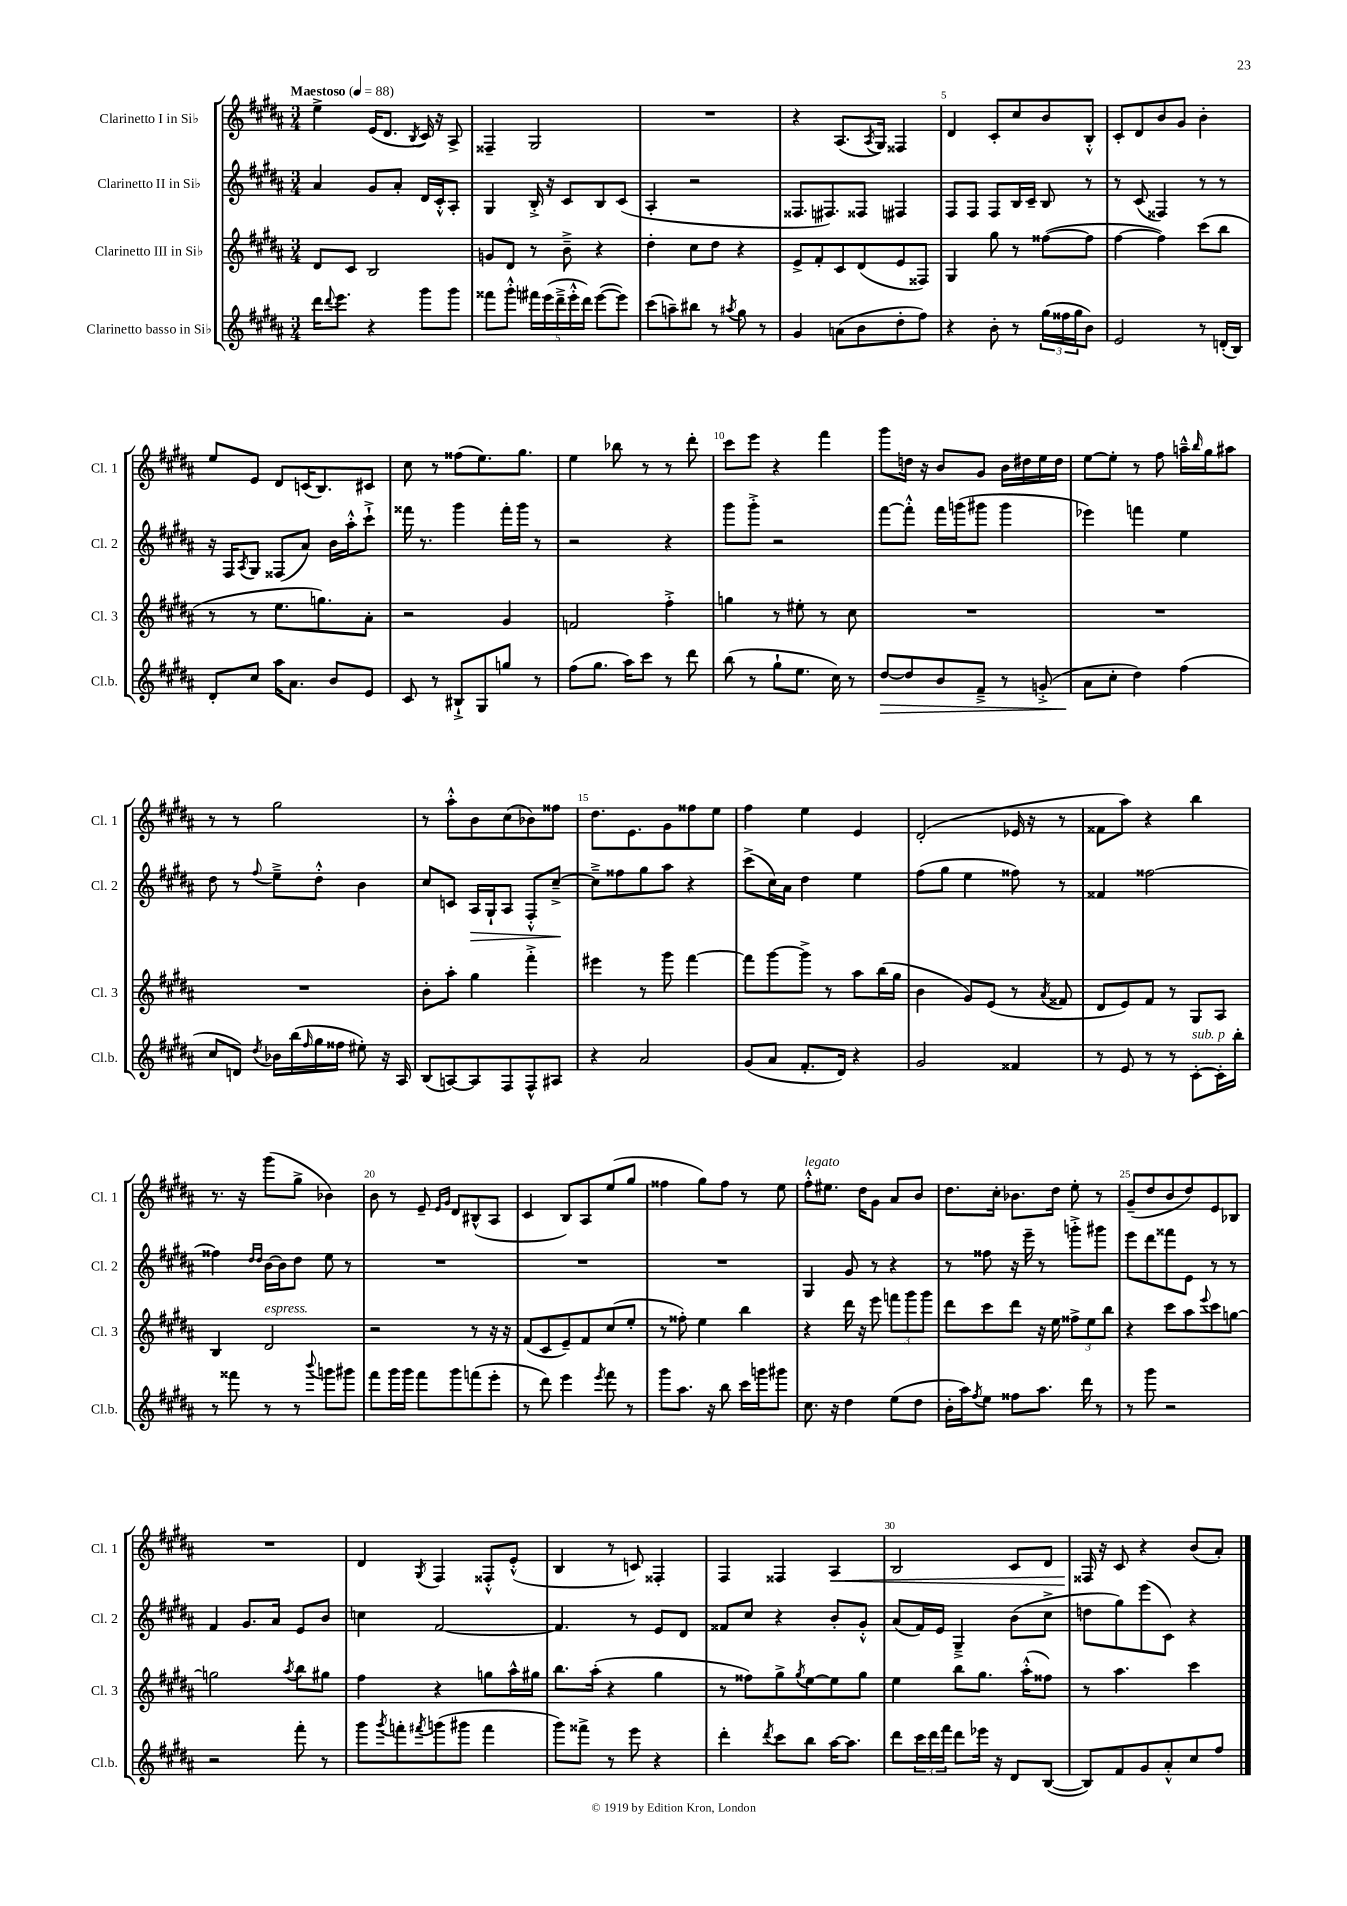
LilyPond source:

<<
\new StaffGroup <<
\new Staff = "s0" \with { instrumentName = "Clarinetto I in Sib" shortInstrumentName = "Cl. 1" } {
    \clef treble \key b \major \numericTimeSignature \time 3/4 \tempo "Maestoso" 4 = 88
    e''4-> e'16( dis'8. \acciaccatura { b8 } cis'16) r16 ais8-> |
    fisis4-- gis2 |
    R2. |
    r4 ais8.( \acciaccatura { ais8 } gis16) fisis4 |
    dis'4 cis'8-. cis''8 b'8 b8-.-^ |
    cis'8-. dis'8 b'8 gis'8 b'4-. |
    e''8 e'8 dis'8 c'16( b8.) cis'8 |
    cis''8 r8 fisis''8( e''8.) gis''8. |
    e''4 bes''8 r8 r8 dis'''8-. |
    cis'''8 e'''8 r4 fis'''4 |
    gis'''8 d''16 r16 b'8 gis'8 b'16 dis''16 e''16 dis''16 |
    e''8~ e''8-. r8 fis''8 a''16---^ \grace { b''16 } gis''16 ais''8 |
    r8 r8 gis''2 |
    r8 ais''8-.-^ b'8 cis''8( bes'8) fisis''8 |
    dis''8. e'8. gis'8 fisis''8 e''8 |
    fis''4 e''4 e'4 |
    dis'2-.( ees'16 r16 r8 |
    fisis'8 ais''8) r4 b''4 |
    r8. r16 gis'''8( gis''8-> bes'4) |
    b'8 r8 e'8-- \grace { e'16 gis'16 } dis'8 bis8-^( ais8 |
    cis'4 b8) ais8 e''8( gis''8 |
    fisis''4 gis''8) fisis''8 r8 e''8 |
    fis''8-.-^^\markup { \italic "legato" } eis''8. dis''16 gis'8 ais'8 b'8 |
    dis''8. cis''16-. bes'8. dis''16 e''8-. r8 |
    gis'8--( dis''8 b'8 dis''8) e'8 bes8 |
    R2. |
    dis'4 \acciaccatura { gis8 } fis4 fisis8-.-^ e'8-.-^( |
    b4 r8 c'8) fisis4-. |
    fis4 fisis4 ais4\< |
    b2 cis'8 dis'8 |
    fisis16\! r16 cis'8 r4 b'8( ais'8-.) \bar "|." |
}
\new Staff = "s1" \with { instrumentName = "Clarinetto II in Sib" shortInstrumentName = "Cl. 2" } {
    \clef treble \key b \major \numericTimeSignature \time 3/4
    ais'4 gis'8 ais'8-. dis'16 cis'16-.-^ ais8-. |
    gis4 b16-.-> r16 cis'8 b8 cis'8( |
    ais4-. r2 |
    fisis8. fis8.) fisis8 fis4 |
    fis8 fis8 fis8 b16 cis'16-- b8 r8 |
    r8 cis'8( fisis4) r8 r8 |
    r16 fis16 \acciaccatura { ais8 } gis8 fisis8( ais'8) b'16 ais''16-.-^ cis'''8-!-> |
    fisis'''16 r8. gis'''4 fisis'''16-. gis'''16 r8 |
    r2 r4 |
    gis'''8 gis'''8-.-> r2 |
    fis'''8~ fis'''8-.-^ fis'''16 g'''16( gis'''8 gis'''4 |
    ees'''4) f'''4 e''4 |
    dis''8 r8 \appoggiatura { fis''8 } e''8---> dis''8-.-^ b'4 |
    cis''8 c'8 ais16\> gis16-! ais8 fis8-.-^ cis''8~--->\! |
    cis''8---> fisis''8 gis''8 ais''8 r4 |
    cis'''8->( cis''16) ais'16 dis''4 e''4 |
    fis''8( gis''8 e''4 fisis''8) r8 |
    fisis'4 fisis''2~ |
    fisis''4 \grace { dis''16 dis''16 } b'16~ b'16 dis''8 e''8 r8 |
    R2. |
    R2. |
    R2. |
    gis4 gis'8 r8 r4 |
    r8 fisis''8 r16 e'''16-- r8 g'''8-.-> gis'''8 |
    e'''8 dis'''8 fisis'''8 e'8 r8 r8 |
    fis'4 gis'8. ais'16 e'8 b'8 |
    c''4 fis'2~ |
    fis'4. r8 e'8 dis'8 |
    fisis'8 cis''8 r4 b'8-. gis'8-.-^ |
    ais'8( fis'16) e'16 gis4---> b'8( cis''8-> |
    d''8 gis''8) e'''8( cis'8) r4 \bar "|." |
}
\new Staff = "s2" \with { instrumentName = "Clarinetto III in Sib" shortInstrumentName = "Cl. 3" } {
    \clef treble \key b \major \numericTimeSignature \time 3/4
    dis'8 cis'8 b2 |
    g'8 dis'8 r8 b'8---> r4 |
    dis''4-. cis''8 dis''8 r4 |
    e'8-> fis'8-. cis'8 dis'8( e'8 fisis8) |
    gis4 gis''8 r8 fisis''8~( fisis''8 |
    fis''4~ fis''4) cis'''8( b''8 |
    r8 r8 e''8. g''8.) ais'8-. |
    r2 gis'4 |
    f'2 fis''4-.-> |
    g''4 r8 eis''8-. r8 cis''8 |
    R2. |
    R2. |
    R2. |
    b'8-. ais''8-. gis''4 fis'''4-.-> |
    eis'''4 r8 gis'''8 fis'''4~ |
    fis'''8 gis'''8~ gis'''8-> r8 ais''8 b''16( gis''16 |
    b'4 gis'8) e'8( r8 \acciaccatura { ais'8 } fisis'8 |
    dis'8 e'8) fis'8 r8 gis8 ais8 |
    b4 dis'2^\markup { \italic "espress." } |
    r2 r8 r16 r16 |
    fis'8( cis'8 e'8--) fis'8 cis''8( e''8-. |
    r8 fisis''8-.) e''4 b''4 |
    r4 dis'''16 r16 e'''8 \tuplet 3/2 { f'''8 gis'''8 gis'''8 } |
    dis'''8 cis'''8 dis'''8 r16 e''16 \tuplet 3/2 { fisis''8-> e''8 b''8 } |
    r4 cis'''8 ais''8 \appoggiatura { e'''8 } cis'''8 g''8~ |
    g''2 \acciaccatura { ais''8 } b''8 gis''8 |
    fis''4 r4 g''8 ais''16-^ gis''16 |
    b''8. ais''16-.( r4 gis''4 |
    r8 fisis''8) gis''8-> \acciaccatura { gis''8 } e''8~ e''8 gis''8 |
    e''4 b''8 gis''8. ais''16-.-^( fisis''8) |
    r8 ais''4. cis'''4 \bar "|." |
}
\new Staff = "s3" \with { instrumentName = "Clarinetto basso in Sib" shortInstrumentName = "Cl.b." } {
    \clef treble \key b \major \numericTimeSignature \time 3/4
    dis'''16 \appoggiatura { dis'''8 } e'''8. r4 gis'''8 gis'''8 |
    fisis'''8 gis'''8-.-^ \tuplet 5/4 { fis'''16 e'''16( dis'''16---> e'''16-.-^ dis'''16) } e'''8~( e'''8) |
    cis'''8( a''8--) bis''8 r8 \acciaccatura { ais''8 } gis''8 r8 |
    gis'4 a'8( b'8 dis''8-. fis''8) |
    r4 b'8-. r8 \tuplet 3/2 { gis''16( fisis''16 gis''16 } b'8) |
    e'2 r8 d'16-.( b16) |
    dis'8-. cis''8 ais''16 ais'8. b'8 e'8 |
    cis'8 r8 bis8-!-> gis8 g''8 r8 |
    fis''8( gis''8. ais''16) cis'''8 r8 dis'''8 |
    b''8( r8 gis''8-! e''8. cis''16) r8 |
    dis''8~\> dis''8 b'8 fis'8---> r8 g'8-.->( |
    ais'8\! cis''8-. dis''4) fis''4( |
    cis''8 d'8) \acciaccatura { dis''8 } bes'16 b''16( \grace { fis''16 } gis''16 fisis''16 eis''8-.) r16 ais16 |
    b8( a8~) a8 fis8 fis8-^ ais8 |
    r4 ais'2 |
    gis'8( ais'8 fis'8.-. dis'16) r4 |
    gis'2 fisis'4 |
    r8 e'8 r8 r8 cis'8~-.^\markup { \italic "sub. p" } cis'16-. b''16-. |
    r8 fisis'''8 r8 r8 \appoggiatura { b'''8 } g'''8 gis'''8 |
    fis'''8 gis'''16 gis'''16 fis'''8 gis'''8 f'''8( e'''8-. |
    r8 dis'''8) e'''4 \acciaccatura { e'''8 } fis'''8 r8 |
    gis'''8 ais''8. r16 b''8 cis'''16 g'''16 gis'''8 |
    cis''8. r16 dis''4 e''8( dis''8 |
    b'16-. ais''16) \acciaccatura { fis''8 } e''8 fisis''8 ais''8. dis'''16 r8 |
    r8 gis'''8 r2 |
    r2 fis'''8-. r8 |
    gis'''8 \acciaccatura { gis'''8 } f'''8-. \acciaccatura { fis'''8 } g'''8( gis'''8 fis'''4 |
    gis'''8) fisis'''8-> r8 e'''8 r4 |
    dis'''4-. \acciaccatura { dis'''8 } cis'''8 b''8 ais''16~ ais''8. |
    dis'''8 \tuplet 3/2 { cis'''16 dis'''16 fis'''16 } dis'''8 ees'''16 r16 dis'8 b8~( |
    b8) fis'8 gis'8 ais'8-.-^ cis''8 fis''8 \bar "|." |
}
>>
>>
\layout { \context { \Score \override BarNumber.break-visibility = ##(#f #t #t) barNumberVisibility = #(every-nth-bar-number-visible 5) } }
